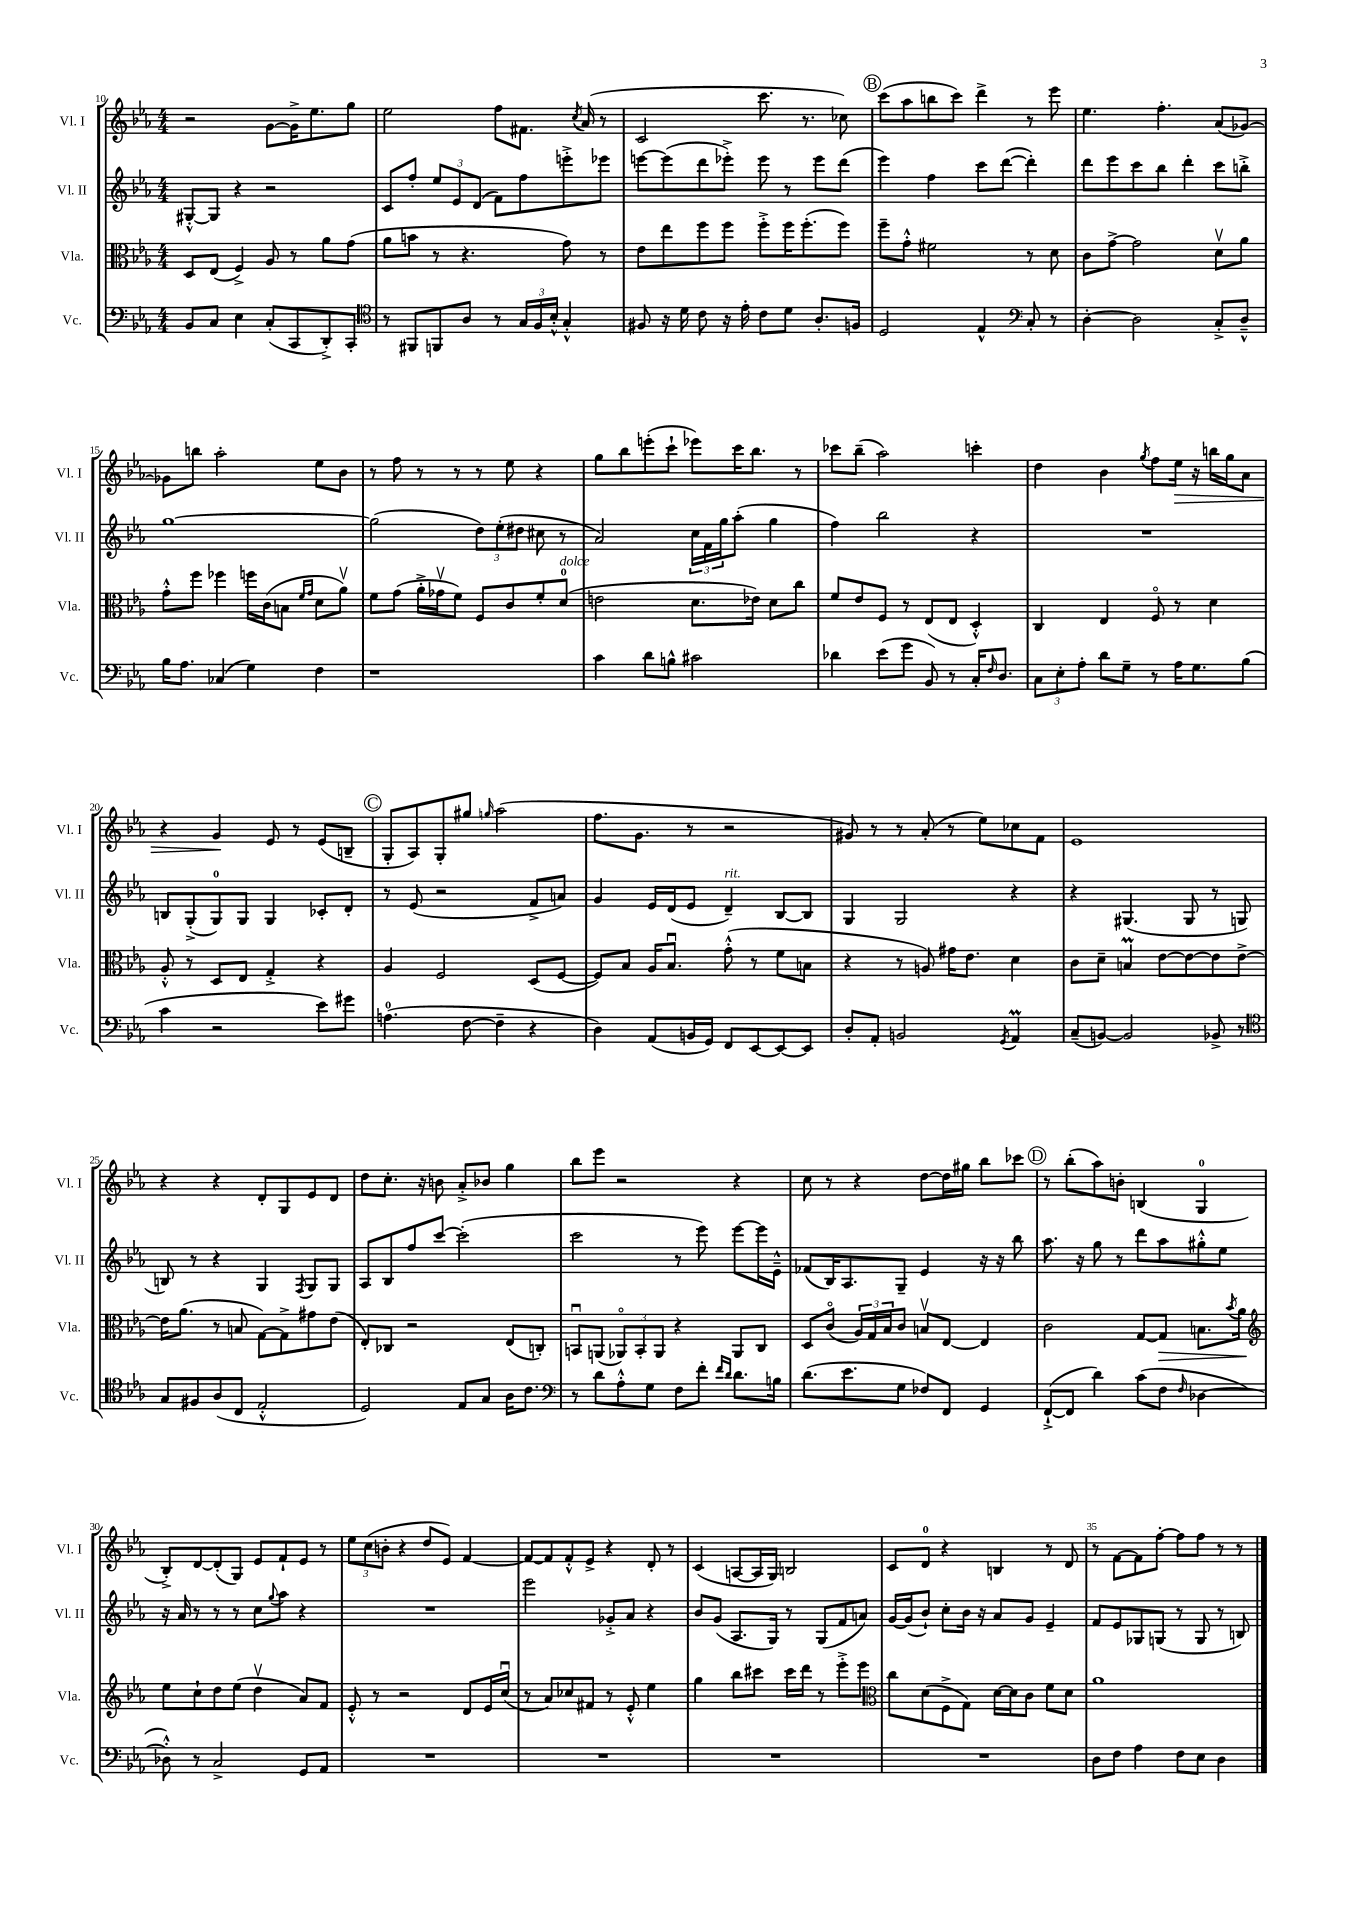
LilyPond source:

<<
\new StaffGroup <<
\new Staff = "s0" \with { instrumentName = "Vl. I" shortInstrumentName = "Vl. I" } {
    \clef treble \key ees \major \numericTimeSignature \time 4/4
    r2 g'8~ g'16-> ees''8. g''8 |
    ees''2 f''8 fis'8. \acciaccatura { c''8 } aes'16( r8 |
    c'2 c'''8. r8. ces''8) |
    \mark \markup { \circle "B" } c'''8( aes''8 b''8 c'''8) d'''4-> r8 ees'''8 |
    ees''4. f''4.-. aes'8( ges'8~) |
    ges'8 b''8 aes''2-. ees''8 bes'8 |
    r8 f''8 r8 r8 r8 ees''8 r4 |
    g''8 bes''8 e'''8-.( c'''8-! ees'''8) c'''16 bes''8. r8 |
    ces'''8 bes''8--( aes''2) c'''4-. |
    d''4 bes'4 \acciaccatura { g''8 } f''8 ees''16\> r16 b''16 g''16 aes'8 |
    r4 g'4\! ees'8 r8 ees'8( b8-- |
    \mark \markup { \circle "C" } g8-. aes8) g8-. gis''8 \grace { g''16 } aes''2( |
    f''8. g'8. r8 r2 |
    gis'8) r8 r8 aes'8-.( r8 ees''8) ces''8 f'8 |
    ees'1 |
    r4 r4 d'8-. g8 ees'8 d'8 |
    d''8 c''8.-. r16 b'8 aes'8-.-> bes'8 g''4 |
    bes''8 ees'''8 r2 r4 |
    c''8 r8 r4 d''8~ d''16 gis''16 bes''8 ces'''8 |
    \mark \markup { \circle "D" } r8 bes''8-.( aes''8) b'8-. b4( g4-0 |
    bes8-.->) d'8~ d'8-.( g8) ees'8 f'8-! ees'8 r8 |
    \tuplet 3/2 { ees''8 c''8( b'8-. } r4 d''8 ees'8) f'4~ |
    f'8~ f'8 f'8-.-^ ees'8-> r4 d'8-. r8 |
    c'4( a8~ a16 g16) b2 |
    c'8 d'8-0 r4 b4 r8 d'8 |
    r8 f'8~ f'8 f''8~-. f''8 f''8 r8 r8 \bar "|." |
}
\new Staff = "s1" \with { instrumentName = "Vl. II" shortInstrumentName = "Vl. II" } {
    \clef treble \key ees \major \numericTimeSignature \time 4/4
    gis8~-.-^ gis8 r4 r2 |
    c'8 f''8-. \tuplet 3/2 { ees''8 ees'8 d'8( } f'8) f''8 e'''8-.-> ees'''8 |
    e'''8~ e'''8( d'''8 ees'''8-.->) ees'''8 r8 ees'''8 d'''8( |
    \mark \markup { \circle "B" } ees'''4) f''4 c'''8 d'''8~( d'''4-.) |
    d'''8 ees'''8 c'''8 bes''8 d'''4-. c'''8 b''8-.-> |
    g''1~ |
    g''2( \tuplet 3/2 { d''8) ees''8-.( dis''8 } cis''8 r8 |
    aes'2) \tuplet 3/2 { c''16 f'16 g''16 } aes''8-.( g''4 |
    f''4) bes''2 r4 |
    R1 |
    b8 g8-.->( g8-0) g8 g4 ces'8-. d'8-. |
    \mark \markup { \circle "C" } r8 ees'8( r2 f'8-> a'8) |
    g'4 ees'16 d'16( ees'8 d'4--^\markup { \italic "rit." }) bes8~ bes8 |
    g4 g2 r4 |
    r4 gis4.( gis8 r8 g8 |
    b8) r8 r4 g4 \acciaccatura { f8 } g8 g8 |
    aes8 bes8 f''8 c'''8~ c'''2-.( |
    c'''2 r8 ees'''8) ees'''8~ ees'''16 ees'16---^ |
    fes'8( bes16) aes8. g8-- ees'4 r16 r16 bes''8 |
    \mark \markup { \circle "D" } aes''8. r16 g''8 r8 d'''8 aes''8 gis''8-.-^ ees''8 |
    r16 aes'16 r8 r8 r8 c''8 \appoggiatura { g''8 } aes''8 r4 |
    R1 |
    ees'''2 ges'8-.-> aes'8 r4 |
    bes'8 g'8( aes8. g16) r8 g8( f'8 a'8) |
    g'16~ g'16( bes'8-!) c''8-. bes'16 r16 aes'8 g'8 ees'4-- |
    f'8 ees'8 ges8 g8( r8 g8 r8 b8) \bar "|." |
}
\new Staff = "s2" \with { instrumentName = "Vla." shortInstrumentName = "Vla." } {
    \clef alto \key ees \major \numericTimeSignature \time 4/4
    d8 ees8( f4->) aes8 r8 aes'8 g'8( |
    aes'8 b'8 r8 r4. g'8) r8 |
    ees'8 ees''8 f''8 f''8 f''8-.-> f''16 f''8.-.( f''8) |
    \mark \markup { \circle "B" } f''8-- g'8-.-^ fis'2 r8 d'8 |
    c'8 g'8~-> g'2 d'8\upbow aes'8 |
    g'8-.-^ f''8 fes''4 f''16 c'16( b8 \grace { f'16 g'16 } d'8 aes'8\upbow) |
    f'8 g'8( aes'16-.-> ges'16\upbow f'8) f8 c'8 f'8-. d'8-0^\markup { \italic "dolce" }( |
    e'2 d'8. ees'16) d'8 c''8 |
    f'8 ees'8 f8 r8 ees8( ees8 d4-.-^) |
    c4 ees4 f8\flageolet r8 d'4 |
    aes8-.-^ r8 d8 ees8 g4-.-> r4 |
    \mark \markup { \circle "C" } aes4 f2 d8( f8~ |
    f8) bes8 aes16 bes8.\downbow g'8-.-^( r8 f'8 b8 |
    r4 r8 a8) gis'16 ees'8. d'4 |
    c'8 d'8-- b4\prall ees'8~ ees'8~ ees'8 ees'8~-> |
    ees'16 aes'8.( r8 b8 g8~) g8-> gis'8 ees'8( |
    ees8-.) ces8 r2 ees8( c8-.) |
    b,8\downbow a,8( \tuplet 3/2 { aes,8\flageolet) b,8-. aes,8 } r4 aes,8 c8 |
    d8 c'8\flageolet( \tuplet 3/2 { aes16) g16 bes16 } c'8 b8\upbow ees8~ ees4 |
    \mark \markup { \circle "D" } c'2 g8~ g8\> b8. \acciaccatura { bes'8 } aes'16\! |
    \clef treble ees''8 c''8-! d''8 ees''8( d''4\upbow aes'8) f'8 |
    ees'8-.-^ r8 r2 d'8 ees'16 c''16\downbow( |
    r8 aes'8) ces''8 fis'8 r8 ees'8-.-^ ees''4 |
    g''4 bes''8 cis'''8 cis'''16 d'''16 r8 ees'''8-.-> ees'''8 |
    \clef alto c''8 d'8( f8-> g8) d'16~ d'16 c'8 f'8 d'8 |
    aes'1 \bar "|." |
}
\new Staff = "s3" \with { instrumentName = "Vc." shortInstrumentName = "Vc." } {
    \clef bass \key ees \major \numericTimeSignature \time 4/4
    bes,8 c8 ees4 c8-.( c,8 d,8-.->) c,8-. |
    \clef tenor r8 fis,8 f,8 aes8 r8 \tuplet 3/2 { g16 f16 bes16-.-^ } g4-.-^ |
    fis8 r16 d'16 c'8 r16 ees'16-. c'8 d'8 aes8.-. f16 |
    \mark \markup { \circle "B" } d2 ees4-^ \clef bass c8-. r8 |
    d4~-. d2 c8-.-> d8---^ |
    bes16 aes8. ces4( g4) f4 |
    r1 |
    c'4 d'8 b8-^ cis'2 |
    des'4 ees'8( g'8 bes,8) r8 c16-. \grace { f16 } d8. |
    \tuplet 3/2 { c8 ees8-. aes8-. } d'8 g8-- r8 aes16 g8. bes8( |
    c'4 r2 ees'8) gis'8 |
    \mark \markup { \circle "C" } a4.-0( f8~ f4-- r4 |
    d4) aes,8( b,16 g,16) f,8 ees,8~ ees,8~ ees,8 |
    d8-. aes,8-. b,2 \acciaccatura { g,8 } aes,4\prall |
    c8--( b,8~) b,2 bes,8-> r8 |
    \clef tenor g8 fis8 aes8( c8 ees2-.-^ |
    d2) ees8 g8 aes16 c'8. |
    \clef bass r8 d'8 aes8-.-^ g8 f8 f'8-. \grace { f'16 d'16 } d'8. b16 |
    d'8.( ees'8. g8 fes8) f,8 g,4 |
    \mark \markup { \circle "D" } f,8~-!->( f,8 d'4) c'8( f8 \grace { f16 } des4~ |
    des8-.-^) r8 c2-> g,8 aes,8 |
    R1 |
    R1 |
    R1 |
    R1 |
    d8 f8 aes4 f8 ees8 d4 \bar "|." |
}
>>
>>
\layout { \context { \Score currentBarNumber = #10 \override BarNumber.break-visibility = ##(#f #t #t) barNumberVisibility = #(every-nth-bar-number-visible 5) } }
